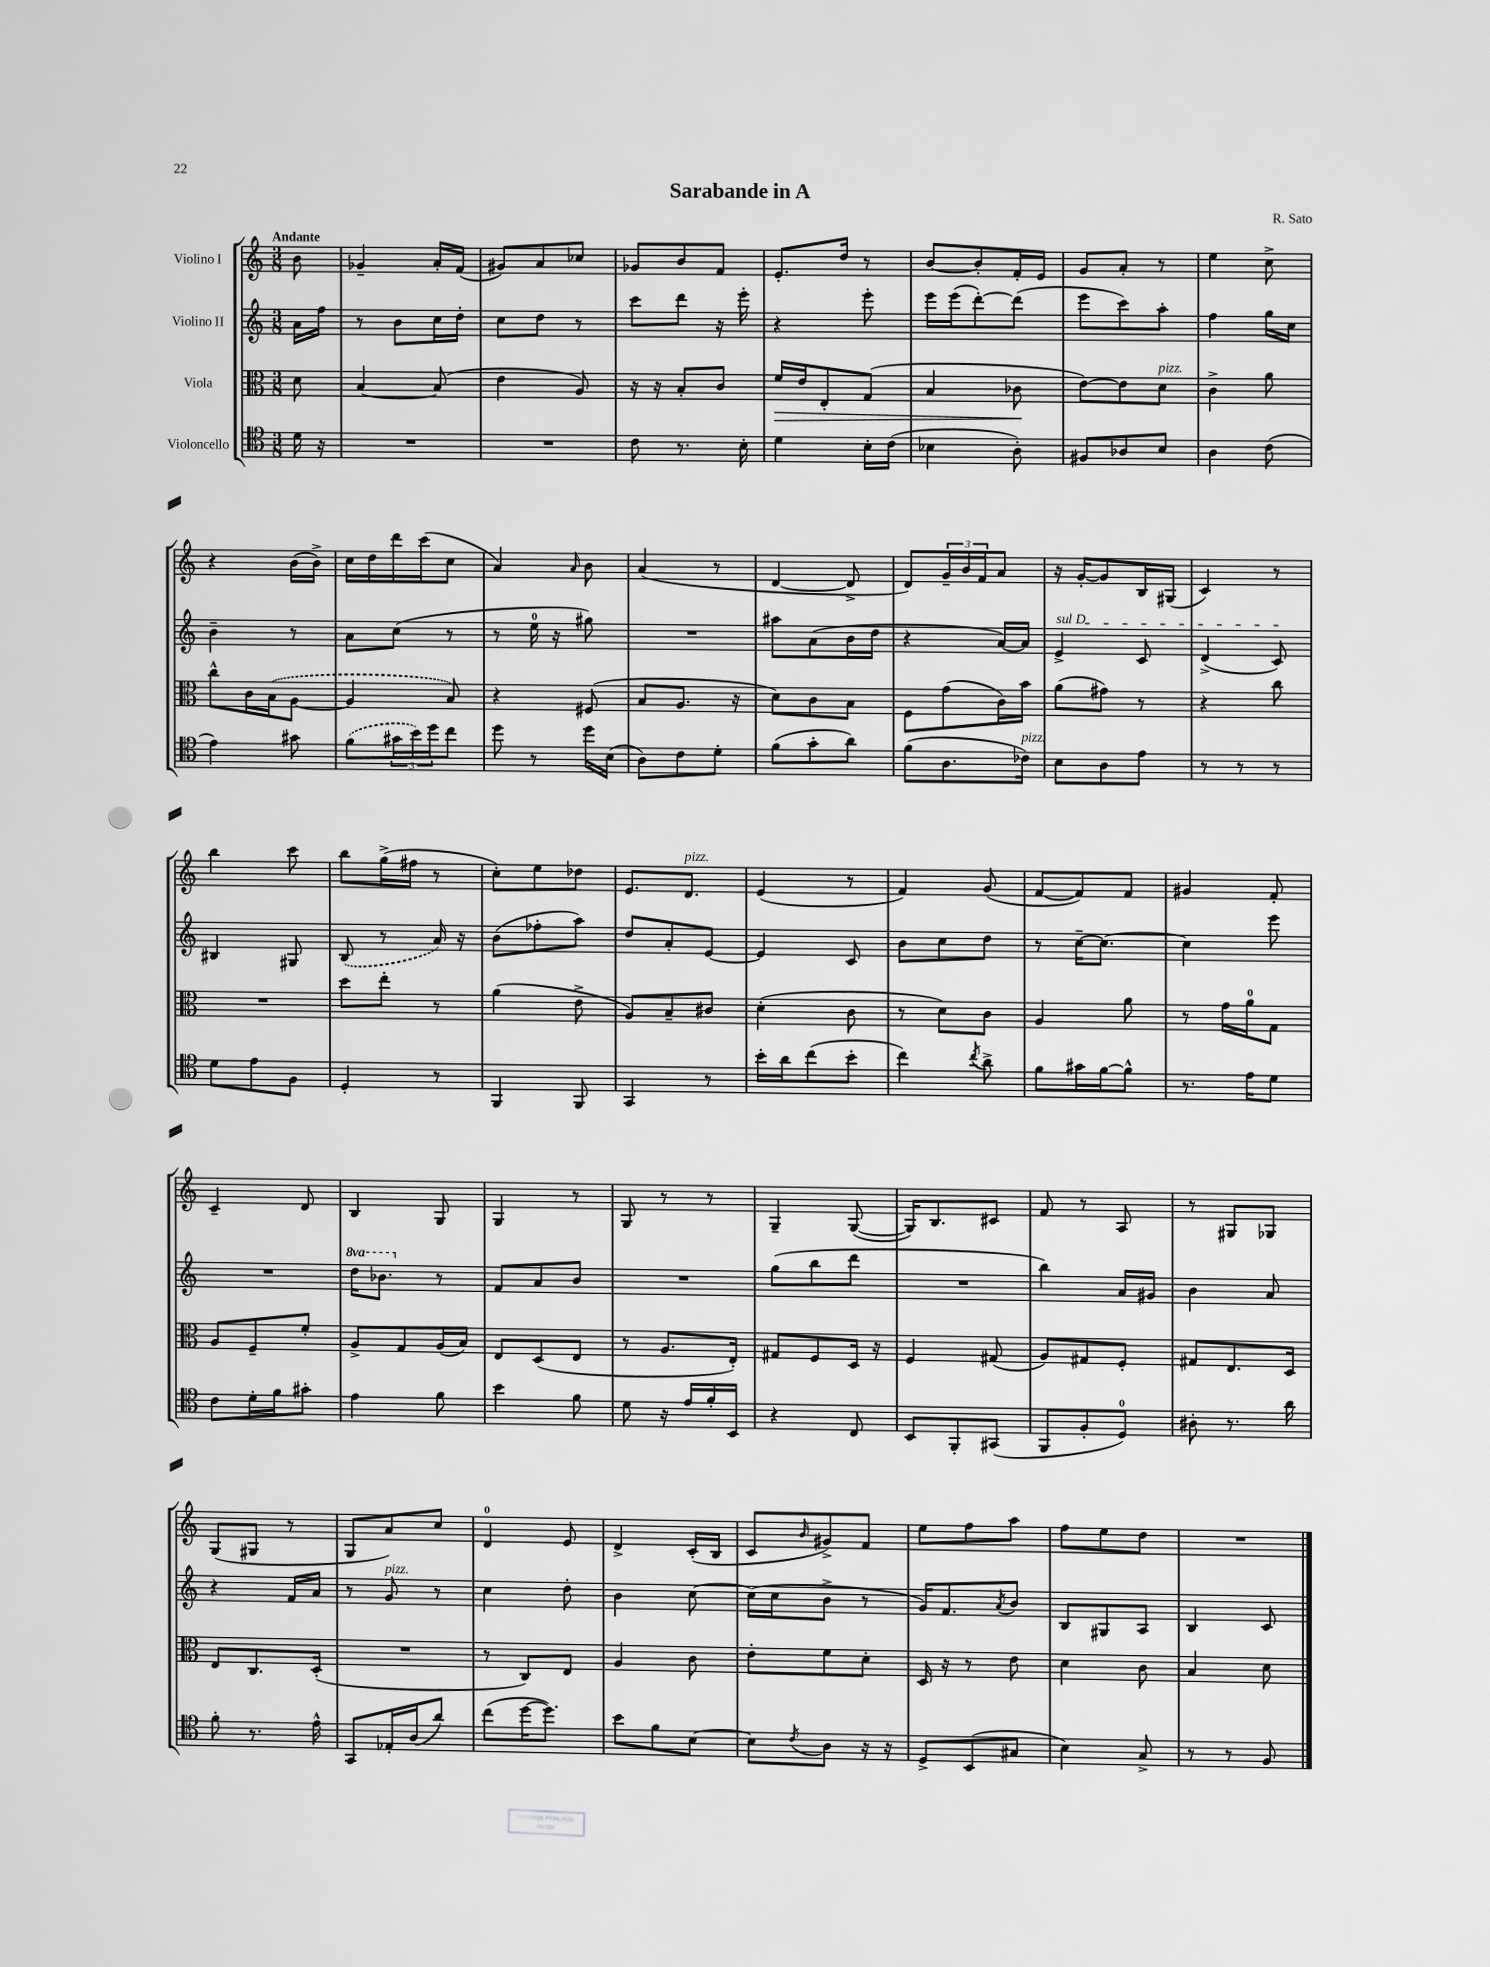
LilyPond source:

\header { title = "Sarabande in A" composer = "R. Sato" }
<<
\new StaffGroup <<
\new Staff = "s0" \with { instrumentName = "Violino I" } {
    \clef treble \key c \major \numericTimeSignature \time 3/8 \partial 8 \tempo "Andante"
    b'8 |
    ges'4-- a'16-. f'16( |
    gis'8) a'8 ces''8 |
    ges'8 b'8 f'8 |
    e'8.-. d''16 r8 |
    b'8~ b'8-. f'16-. e'16 |
    g'8 a'8-. r8 |
    e''4 c''8-> |
    r4 b'16( b'16->) |
    c''16 d''16 d'''16 c'''16( c''8 |
    a'4) \grace { a'16 } b'8 |
    a'4( r8 |
    d'4~ d'8-> |
    d'8) \tuplet 3/2 { g'16-- b'16 f'16 } a'8 |
    r16 g'16~-. g'8 b16 gis16( |
    c'4) r8 |
    b''4 c'''8 |
    b''8 g''16->( fis''16 r8 |
    c''8-.) e''8 des''8 |
    e'8. d'8.^\markup { \italic "pizz." } |
    e'4( r8 |
    f'4) g'8( |
    f'8~ f'8) f'8 |
    gis'4 f'8-. |
    c'4-- d'8 |
    b4 g8 |
    g4 r8 |
    g8 r8 r8 |
    g4-- g8~( |
    g16) b8. cis'8 |
    f'8 r8 a8 |
    r8 gis8 ges8 |
    g8( gis8 r8 |
    g8 a'8) c''8 |
    d'4-0 e'8 |
    d'4-> c'16-.( b16 |
    c'8 \grace { b'16 } gis'8->) f'8 |
    e''8 f''8 a''8 |
    f''8 e''8 d''8 |
    R4. \bar "|." |
}
\new Staff = "s1" \with { instrumentName = "Violino II" } {
    \clef treble \key c \major \numericTimeSignature \time 3/8 \set Staff.ottavationMarkups = #ottavation-simple-ordinals \partial 8
    a'16 f''16 |
    r8 b'8 c''16 d''16-. |
    c''8 d''8 r8 |
    c'''8 d'''8 r16 e'''16-. |
    r4 e'''8-. |
    e'''16 e'''16( d'''8~-.) d'''8( |
    e'''8 c'''8) a''8-. |
    f''4 g''16 c''16 |
    b'4-- r8 |
    a'8 c''8( r8 |
    r8 e''16-0 r16 gis''8) |
    R4. |
    ais''8 a'8( b'16 d''16 |
    r4 a'16~) a'16 |
    \once \override TextSpanner.bound-details.left.text = \markup { \italic "sul D" } e'4->\startTextSpan c'8 |
    d'4->( c'8\stopTextSpan) |
    bis4 gis8 |
    \once \slurDashed b8( r8 a'16) r16 |
    b'8( fes''8-. a''8) |
    d''8 a'8-. e'8~ |
    e'4 c'8 |
    b'8 c''8 d''8 |
    r8 c''16~-- c''8.~ |
    c''4 e'''8 |
    R4. |
    \ottava #1 d'''16 bes''8. \ottava #0 r8 |
    f'8 a'8 b'8 |
    R4. |
    g''8( b''8 d'''8 |
    R4. |
    b''4) a'16 gis'16 |
    b'4 a'8 |
    r4 f'16 a'16 |
    r8 g'8^\markup { \italic "pizz." } r8 |
    c''4 d''8-. |
    b'4 c''8~ |
    c''16( c''16 b'8-> r8 |
    g'16) f'8. \acciaccatura { a'8 } b'8 |
    b8 gis8 a8 |
    b4 c'8 \bar "|." |
}
\new Staff = "s2" \with { instrumentName = "Viola" } {
    \clef alto \key c \major \numericTimeSignature \time 3/8 \partial 8
    d'8 |
    b4~ b8( |
    e'4 a8) |
    r16 r16 b8-. c'8 |
    f'16\> e'16 e8-. g8( |
    b4 ces'8\! |
    e'8~) e'8 d'8^\markup { \italic "pizz." } |
    c'4-> a'8 |
    c''8-^ c'16 \once \slurDashed b16( a8~ |
    a4 b8) |
    r4 fis8( |
    b8 a8. r16 |
    d'8) c'8 b8 |
    f8 g'8( c'16) b'16 |
    a'8( gis'8) r8 |
    r4 c''8 |
    R4. |
    d''8 e''8-. r8 |
    a'4( e'8-> |
    a8) b8-- cis'8 |
    d'4-.( c'8 |
    r8 d'8) c'8 |
    a4 a'8 |
    r8 g'16 a'16-0 g8 |
    a8 f8-- f'8-. |
    a8-> g8 a16( b16) |
    e8 d8( e8 |
    r8 a8. e16-.) |
    gis8 f8 d16 r16 |
    f4 gis8( |
    a8) gis8 f8-. |
    gis8 e8. d16 |
    e8 c8. d16-.( |
    R4. |
    r8 c8) e8 |
    a4 c'8 |
    e'8-. f'8 d'8-. |
    d16 r16 r8 e'8 |
    d'4 c'8 |
    b4 d'8 \bar "|." |
}
\new Staff = "s3" \with { instrumentName = "Violoncello" } {
    \clef tenor \key c \major \numericTimeSignature \time 3/8 \partial 8
    d'16 r16 |
    R4. |
    R4. |
    c'8 r8. b16-. |
    d'4 b16-. c'16( |
    bes4 a8-.) |
    fis8 aes8 b8 |
    a4 c'8( |
    e'4) gis'8 |
    \once \slurDashed f'8( \tuplet 3/2 { gis'16 b'16) d''16 } c''8 |
    d''8 r8 d''16 b16( |
    a8) c'8 d'8-. |
    f'8( g'8-. a'8) |
    f'8( a8. ces'16^\markup { \italic "pizz." }) |
    b8 a8 e'8 |
    r8 r8 r8 |
    d'8 e'8 f8 |
    d4-. r8 |
    f,4 f,8 |
    g,4 r8 |
    b'16-. a'16 c''8( b'8-. |
    c''4) \acciaccatura { c''8 } a'8-> |
    f'8 gis'16 f'16~ f'8-^ |
    r8. e'16 d'8 |
    c'8 d'16-. f'16 gis'8-. |
    e'4 f'8 |
    b'4 f'8 |
    d'8 r16 e'16 f'16-. b,16 |
    r4 c8 |
    b,8 f,8-. gis,8( |
    f,8 f8-. d8-0) |
    ais8-. r8. a'16 |
    f'8-. r8. e'16-^ |
    g,8 ees16-. a16( a'8) |
    c''8( d''16~ d''8.) |
    b'8 f'8 b8~ |
    b8 \acciaccatura { c'8 } a8 r16 r16 |
    d8-> b,8( gis8 |
    b4) g8-> |
    r8 r8 f8 \bar "|." |
}
>>
>>
\layout { \context { \Score \remove "Bar_number_engraver" } }
